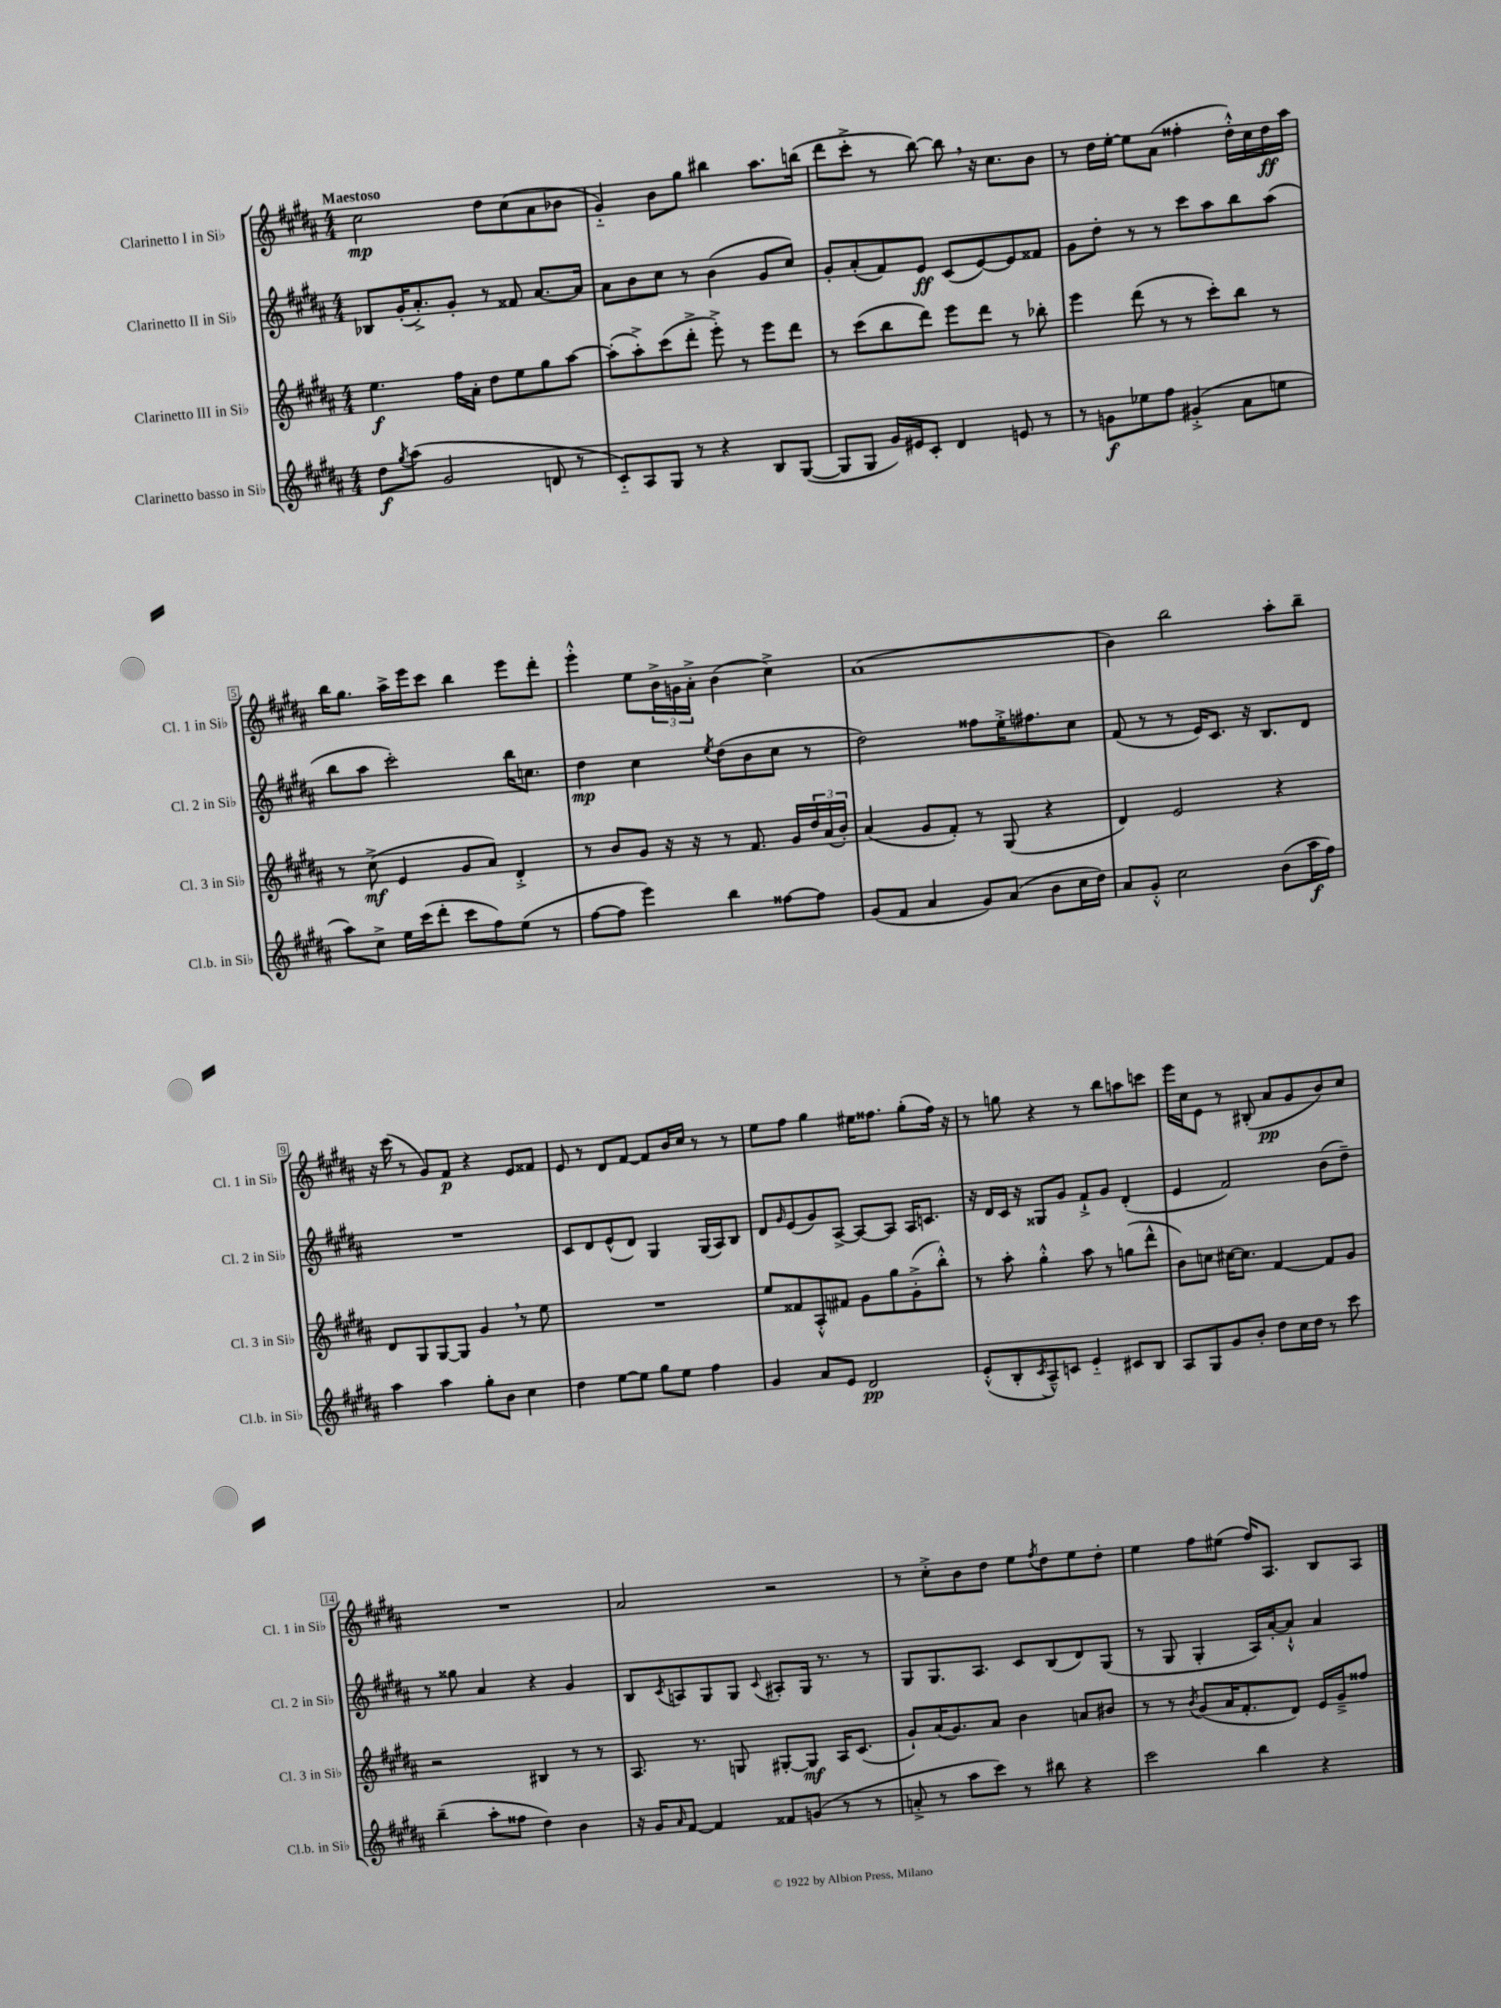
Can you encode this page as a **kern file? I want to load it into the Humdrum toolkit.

**kern	**dynam	**kern	**dynam	**kern	**dynam	**kern	**dynam
*part4	*part4	*part3	*part3	*part2	*part2	*part1	*part1
*staff4	*staff4	*staff3	*staff3	*staff2	*staff2	*staff1	*staff1
*I"Clarinetto basso in Si♭	*	*I"Clarinetto III in Si♭	*	*I"Clarinetto II in Si♭	*	*I"Clarinetto I in Si♭	*
*I'Cl.b. in Si♭	*	*I'Cl. 3 in Si♭	*	*I'Cl. 2 in Si♭	*	*I'Cl. 1 in Si♭	*
*clefG2	*	*clefG2	*	*clefG2	*	*clefG2	*
*k[f#c#g#d#a#]	*	*k[f#c#g#d#a#]	*	*k[f#c#g#d#a#]	*	*k[f#c#g#d#a#]	*
*M4/4	*	*M4/4	*	*M4/4	*	*M4/4	*
=1	=1	=1	=1	=1	=1	=1	=1
!	!	!	!	!	!	!LO:TX:a:B:t=Maestoso	!
8dd#\L	f	4.ee\	f	8B-X/L	.	2cc#\	mp
8qgg#/	.	.	.	.	.	.	.
(8aa#\J	.	.	.	(16g#'/K	.	.	.
.	.	.	.	8.a#'^/)	.	.	.
2g#/	.	.	.	.	.	.	.
.	.	16ff#\LL	.	8g#'/J	.	.	.
.	.	16a#'\JJ	.	.	.	.	.
.	.	8dd#\L	.	8r	.	8dd#\L	.
.	.	8ee\	.	8f##X/	.	(8cc#\	.
8dn/	.	8gg#\	.	[8.a#/L	.	8a#\	.
8r	.	[8aa#\J	.	.	.	8b-X\J	.
.	.	.	.	16a#/Jk]	.	.	.
=2	=2	=2	=2	=2	=2	=2	=2
8c#/L)	.	(8aa#'\L]	.	8a#\L	.	4g#/)	.
8A#/	.	8aa#'^\)	.	8b\	.	.	.
8G#/J	.	(8ccc#\	.	8cc#\J	.	8b\L	.
8r	.	8ddd#'^\J	.	8r	.	8gg#\J	.
4r	.	8eee'^\)	.	(4b\	.	4bb#X\	.
.	.	8r	.	.	.	.	.
8B/L	.	8eee\L	.	8g#/L	.	8.aa#\L	.
([8G#/J	.	8ddd#\J	.	8cc#/J)	.	.	.
.	.	.	.	.	.	(16bbn\Jk	.
=3	=3	=3	=3	=3	=3	=3	=3
8G#/L]	.	8r	.	8g#'/L	.	8ddd#\L	.
8G#/J	.	(8ccc#\L	.	(8a#'/	.	8ccc#'^\J	.
16g#/LL)	.	8bb\	.	8f#/)	.	8r	.
16e#X/J	.	.	.	.	.	.	.
8c#'/J	.	8ddd#\J)	.	8e/J	ff	[8bb\)	.
4d#/	.	8eee\L	.	(8c#/L	.	8bb,\]	.
.	.	8ddd#\J	.	[8e/)	.	16r	.
.	.	.	.	.	.	8.cc#\L	.
8en/	.	8r	.	8e/]	.	.	.
8r	.	8bb-X'\	.	8f##X/J	.	8b\J	.
=4	=4	=4	=4	=4	=4	=4	=4
8r	.	4eee\	.	8g#\L	.	8r	.
8gn\L	f	.	.	8dd#'\J	.	16dd#\LL	.
.	.	.	.	.	.	[16ee'\JJ	.
8ee-X\	.	(8ddd#\	.	8r	.	8ee\L]	.
8ff#\J	.	8r	.	8r	.	(8a#\J	.
(4g#X'^/	.	8r	.	8ccc#\L	.	4ff##X'\	.
.	.	8ccc#'\L)	.	8aa#\	.	.	.
8a#\L	.	8bb\J	.	8bb\	.	16dd#'^^\LL)	.
.	.	.	.	.	.	16cc#\	.
8een\J	.	8r	.	(8aa#\J	.	16dd#\	ff
.	.	.	.	.	.	16aa#\JJ	.
!!LO:LB:g=z
=5	=5	=5	=5	=5	=5	=5	=5
8aa#\L)	.	8r	.	8bb\L	.	16bb\KL	.
.	.	.	.	.	.	8.gg#\J	.
8cc#^\J	.	(8cc#^\	mf	8aa#\J	.	.	.
16ee\LL	.	4e/	.	2ccc#'\)	.	16aa#^\LL	.
(16ccc#\J	.	.	.	.	.	16eee\J	.
8ddd#'\J	.	.	.	.	.	8ccc#\J	.
8ccc#\L	.	8g#/L	.	.	.	4bb\	.
8ff#\)	.	8a#/J)	.	.	.	.	.
(8ee\J	.	4d#'^/	.	16bb\KL	.	8eee\L	.
.	.	.	.	8.ccn\J	.	.	.
8r	.	.	.	.	.	8ddd#'\J	.
=6	=6	=6	=6	=6	=6	=6	=6
[8ff#\L	.	8r	.	4dd#\	mp	4eee'^^\	.
8ff#\J]	.	8b/L	.	.	.	.	.
4eee\)	.	8g#/J	.	4cc#\	.	8ee\L	.
.	.	16r	.	.	.	24b^\L	.
.	.	.	.	.	.	24gn\	.
.	.	16r	.	.	.	.	.
.	.	.	.	.	.	24a#'^\JJ	.
.	.	.	.	8qee/	.	.	.
4bb\	.	8r	.	(8dd#\L	.	(4b\	.
.	.	8.f#/	.	8b\	.	.	.
[8ff##X\L	.	.	.	8cc#\J	.	4cc#^\)	.
.	.	16g#/LL	.	.	.	.	.
8ff##\J]	.	24dd#/	.	8r	.	.	.
.	.	(24a#/	.	.	.	.	.
.	.	24b'/JJ)	.	.	.	.	.
=7	=7	=7	=7	=7	=7	=7	=7
(8g#/L	.	(4a#/	.	2dd#\)	.	(1a#	.
8f#/J	.	.	.	.	.	.	.
4a#/	.	8g#/L	.	.	.	.	.
.	.	8f#'/J)	.	.	.	.	.
8g#/L)	.	8r	.	8ff##X\L	.	.	.
(8a#/J	.	(8G#/	.	16ee'^\K	.	.	.
.	.	.	.	8.ff#X\	.	.	.
8b\L	.	4r	.	.	.	.	.
16cc#\L	.	.	.	8cc#\J	.	.	.
16dd#\JJ)	.	.	.	.	.	.	.
=8	=8	=8	=8	=8	=8	=8	=8
8a#/L	.	4d#/)	.	(8f#/	.	4b\)	.
8g#'^^/J	.	.	.	8r	.	.	.
2cc#\	.	2e/	.	8r	.	2bb\	.
.	.	.	.	16e/KL)	.	.	.
.	.	.	.	8.c#/J	.	.	.
.	.	.	.	16r	.	.	.
.	.	.	.	8.B/L	.	.	.
(8b\L	.	4r	.	.	.	8aa#'\L	.
16aa#\L	f	.	.	8d#/J	.	8bb~\J	.
16ff#\JJ)	.	.	.	.	.	.	.
!!LO:LB:g=z
=9	=9	=9	=9	=9	=9	=9	=9
4aa#\	.	8d#/L	.	1r	.	16r	.
.	.	.	.	.	.	(16ccc#\	.
.	.	8G#/	.	.	.	8r	.
4aa#\	.	[8G#/	.	.	.	8g#/L)	.
.	.	8G#/J]	.	.	.	8f#/J	p
8gg#'\L	.	4g#,/	.	.	.	4r	.
8b\J	.	.	.	.	.	.	.
4cc#\	.	8r	.	.	.	8e/L	.
.	.	8ee\	.	.	.	8f##X/J	.
=10	=10	=10	=10	=10	=10	=10	=10
4dd#\	.	1r	.	8c#/L	.	8e/	.
.	.	.	.	8d#/	.	8r	.
[8ee\L	.	.	.	(8e^^/	.	8d#/L	.
8ee\J]	.	.	.	8d#/J)	.	[8f#/J	.
8gg#\L	.	.	.	4G#/	.	8f#/L]	.
8ee\J	.	.	.	.	.	16b/L	.
.	.	.	.	.	.	16cc#/JJ	.
4ff#\	.	.	.	(16G#/LL	.	8r	.
.	.	.	.	16A#/J)	.	.	.
.	.	.	.	8B/J	.	8r	.
=11	=11	=11	=11	=11	=11	=11	=11
4g#/	.	8ee/L	.	8d#/L	.	8ee\L	.
.	.	.	.	16qqg#/	.	.	.
.	.	8f##X/	.	(8e/	.	8ff#\J	.
8a#/L	.	8A#'^^/	.	8g#/)	.	4gg#\	.
8e/J	.	8f#X/J	.	[8A#^/J	.	.	.
2d#/	pp	8g#\L	.	8A#/L_	.	16ee#X\KL	.
.	.	.	.	.	.	8.ff##X\J	.
.	.	8gg#\	.	8A#/J]	.	.	.
.	.	(8g#'^\	.	16A#/KL	.	(8gg#'\L	.
.	.	.	.	8.cn/J	.	.	.
.	.	8bb'^^\J)	.	.	.	16ff##\Jk)	.
.	.	.	.	.	.	16r	.
=12	=12	=12	=12	=12	=12	=12	=12
(8e'^^/L	.	8r	.	16r	.	8r	.
.	.	.	.	16d#/LL	.	.	.
8B'/	.	8aa#'\	.	16c#/JJ	.	8ggn\	.
.	.	.	.	16r	.	.	.
8qc#/	.	.	.	.	.	.	.
8A#~^^/)	.	4gg#'^^\	.	8G##X/L	.	4r	.
8cn/J	.	.	.	8g#/J	.	.	.
4e/	.	8aa#\	.	8f#`^/L	.	8r	.
.	.	8r	.	8g#/J	.	8bb\L	.
8c#X/L	.	(8ggn\L	.	(4d#'/	.	8aan\	.
8B/J	.	8ddd#^^\J	.	.	.	8cccn\J	.
=13	=13	=13	=13	=13	=13	=13	=13
8A#/L	.	8b\L)	.	4e/	.	16eee\LL	.
.	.	.	.	.	.	16cc#\J	.
8G#/	.	8ccn\J	.	.	.	8e\J	.
8g#/	.	[16cc#X\KL	.	2f#/)	.	8r	.
.	.	8.cc#\J]	.	.	.	.	.
8b'/J	.	.	.	.	.	(8B#X'/	.
8dd#\L	.	[4f#/	.	.	.	8a#/L	pp
16cc#\L	.	.	.	.	.	8g#/	.
16dd#\JJ	.	.	.	.	.	.	.
8r	.	8f#/L]	.	(8b\L	.	8b/)	.
8ccc#\	.	8g#/J	.	8dd#~\J)	.	8cc#/J	.
!!LO:LB:g=z
=14	=14	=14	=14	=14	=14	=14	=14
(4bb~\	.	2r	.	8r	.	1r	.
.	.	.	.	8gg##X\	.	.	.
8aa#'\L	.	.	.	4a#/	.	.	.
8ff##X\J	.	.	.	.	.	.	.
4dd#\)	.	4B#X/	.	4r	.	.	.
4b\	.	8r	.	4g#/	.	.	.
.	.	8r	.	.	.	.	.
=15	=15	=15	=15	=15	=15	=15	=15
16r	.	8.A#/	.	8B/L	.	2a#/	.
16g#/KL	.	.	.	.	.	.	.
16qqa#/	.	.	.	8qc#/	.	.	.
[8f#/J	.	.	.	8An/	.	.	.
.	.	8.r	.	.	.	.	.
4f#/]	.	.	.	8G#/	.	.	.
.	.	8Gn/	.	8G#/J	.	.	.
.	.	.	.	8qqc#/	.	.	.
8f##X/L	.	[8G#X'/L	.	8A#X'/L	.	2r	.
(8gn/J	.	8G#/J]	mf	16G#/Jk	.	.	.
.	.	.	.	8.r	.	.	.
8r	.	16A#/KL	.	.	.	.	.
.	.	(8.c#/J	.	.	.	.	.
8r	.	.	.	8r	.	.	.
=16	=16	=16	=16	=16	=16	=16	=16
8an'^/	.	8g#`/L)	.	8G#/L	.	8r	.
8r	.	(16a#/K	.	8.G#/	.	8cc#'^\L	.
.	.	8.g#/)	.	.	.	.	.
8aa#\L	.	.	.	.	.	8b\	.
.	.	.	.	8.A#/J	.	.	.
8ccc#\J)	.	8a#/J	.	.	.	8dd#\J	.
8r	.	4b\	.	8c#/L	.	8ee\L	.
.	.	.	.	.	.	8qff#/	.
8bb#X\	.	.	.	(8B/	.	8dd#\	.
4r	.	8an/L	.	8d#/)	.	8ee\	.
.	.	8b#X/J	.	(8G#/J	.	8dd#'\J	.
=17	=17	=17	=17	=17	=17	=17	=17
2ccc#\	.	8r	.	8r	.	4ee\	.
.	.	8r	.	8G#/	.	.	.
.	.	8qb/	.	.	.	.	.
.	.	(8g#/L	.	4G#'/	.	8ff#\L	.
.	.	16a#/K	.	.	.	(8ee#X\J	.
.	.	8.f#'/	.	.	.	.	.
4bb\	.	.	.	16A#/LL)	.	16ff#/KL)	.
.	.	.	.	[16a#'/J	.	8.A#/J	.
.	.	8d#/J)	.	8a#`^^/J]	.	.	.
4r	.	16e/LL	.	4a#/	.	8B/L	.
.	.	16g#~^/J	.	.	.	.	.
.	.	8ff##X/J	.	.	.	8A#/J	.
==	==	==	==	==	==	==	==
*-	*-	*-	*-	*-	*-	*-	*-
